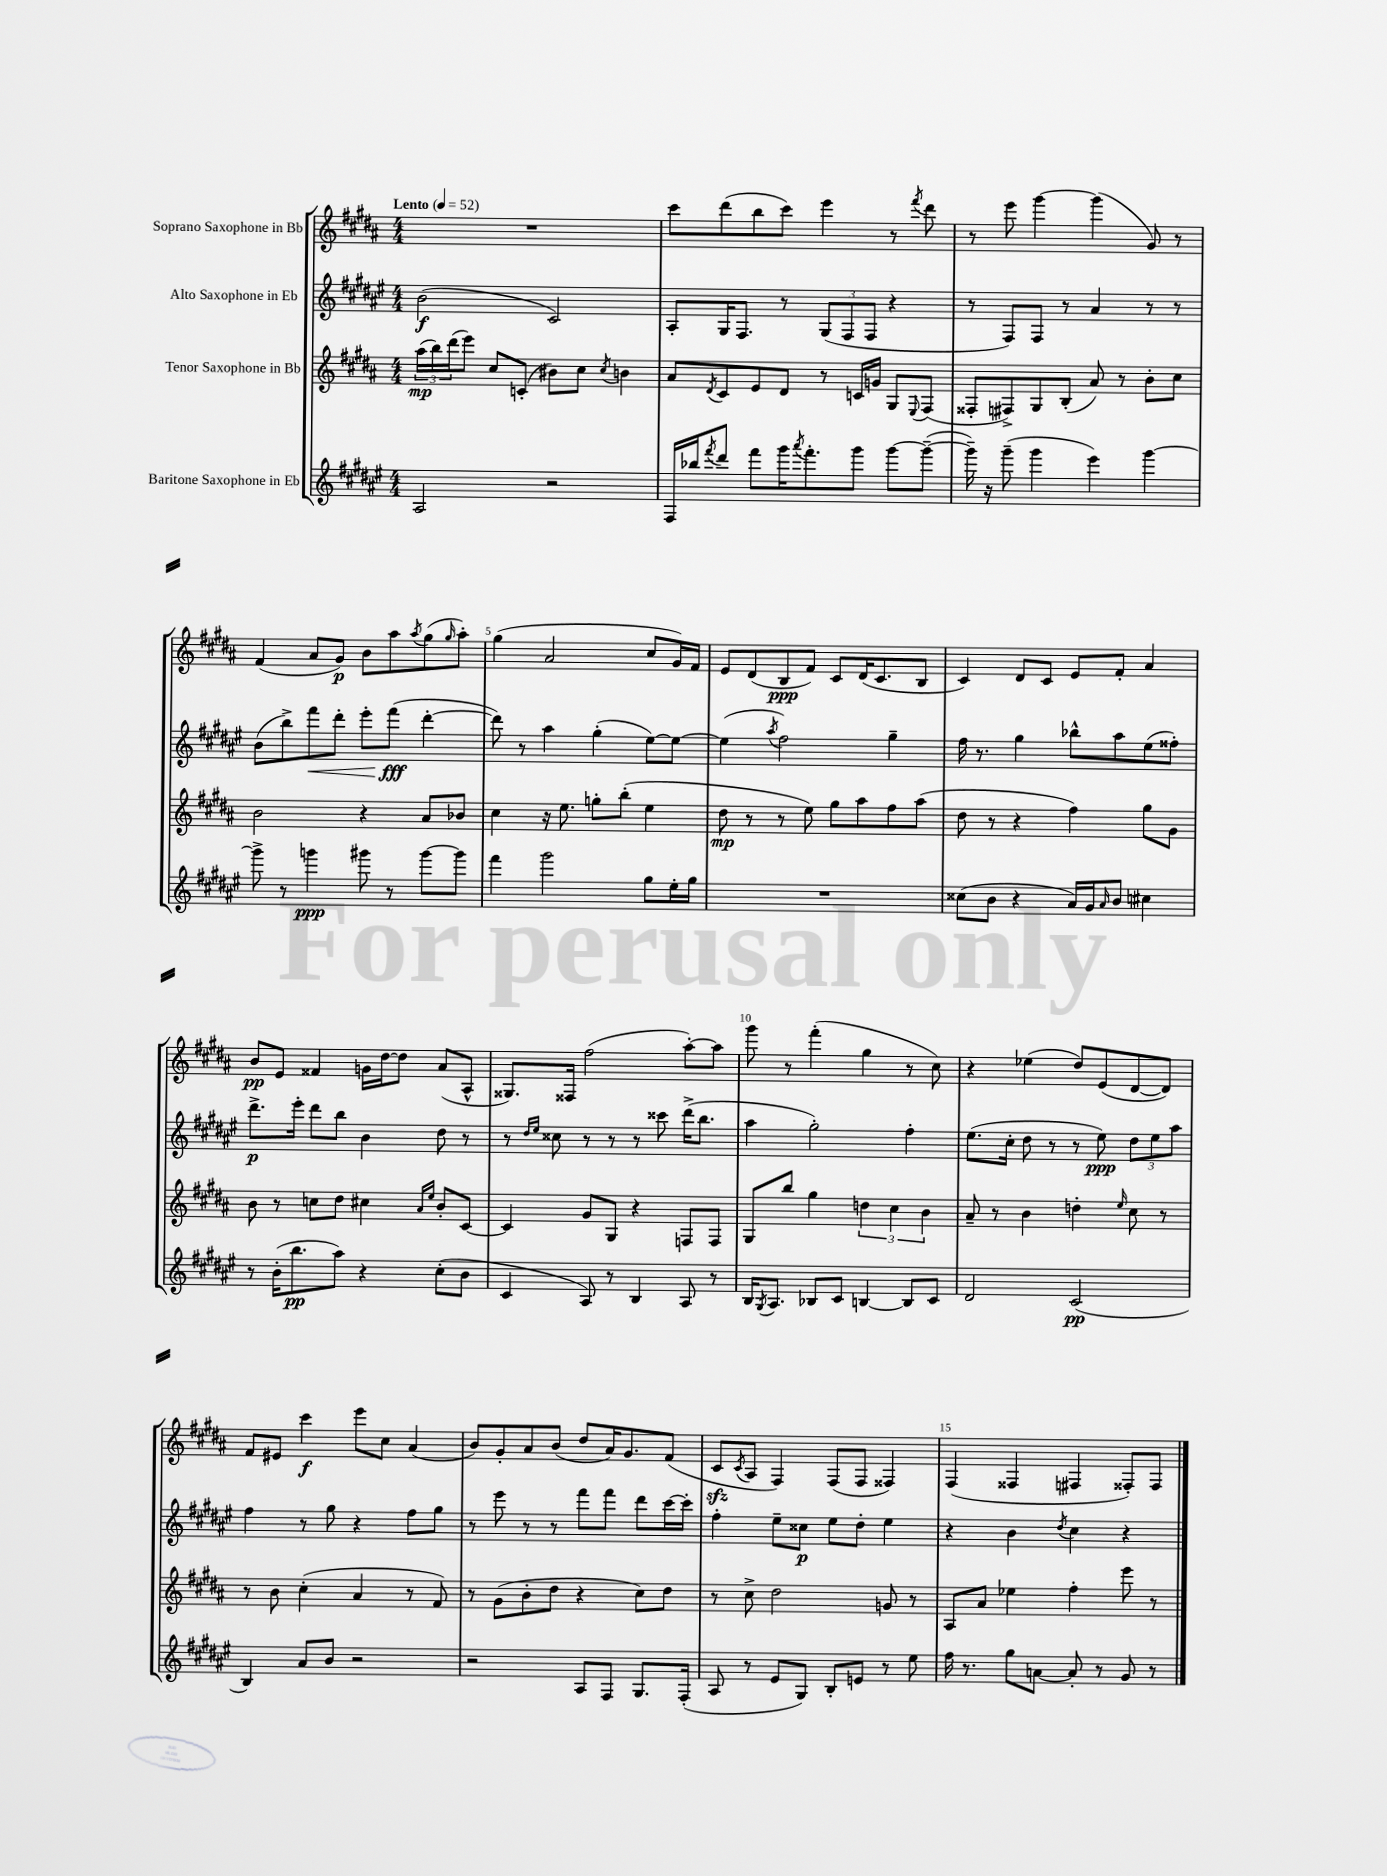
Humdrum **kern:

**kern	**kern	**kern	**kern
*staff4	*staff3	*staff2	*staff1
*clefG2	*clefG2	*clefG2	*clefG2
*k[f#c#g#d#a#e#]	*k[f#c#g#d#a#]	*k[f#c#g#d#a#e#]	*k[f#c#g#d#a#]
*M4/4	*M4/4	*M4/4	*M4/4
*MM52	*MM52	*MM52	*MM52
2A#	(24aa#	(2b	1r
.	24bb)	.	.
.	(24ddd#	.	.
.	8eee)	.	.
.	8cc#	.	.
.	(8c'	.	.
2r	8b#)	2c#)	.
.	8cc#	.	.
.	8qcc#	.	.
.	4b	.	.
=	=	=	=
16F#	8a#	8A#'	8ccc#
16bb-	.	.	.
8qfff#	8qd#	.	.
8ddd#	8c#	16G#	(8ddd#
.	.	8.F#	.
8fff#	8e	.	8bb
16ggg#	8d#	8r	8ccc#)
8qaaa#	.	.	.
8.fff#'	.	.	.
.	8r	(12G#	4eee
.	.	12F#	.
8ggg#	16c	.	.
.	.	12F#	.
.	16g	.	.
[8ggg#	8G#	4r	8r
.	8qqE	.	8qfff#
(8ggg#~_	(8F#	.	8ddd#
=	=	=	=
16ggg#~])	8F##'	8r	8r
16r	.	.	.
(8ggg#~	8F#^)	8F#)	8eee
4ggg#	8G#	8F#	[4ggg#
.	(8B'	8r	.
4eee#)	8a#)	4a#	(4ggg#]
.	8r	.	.
[4ggg#	8b'	8r	8g#)
.	8cc#	8r	8r
=	=	=	=
8ggg#^]	2b	(8b	(4f#
8r	.	8bb^)	.
4ggg	.	8fff#	8a#
.	.	8ddd#'	8g#)
8ggg#	4r	8eee#'	8b
8r	.	(8fff#	8aa#
.	.	.	8qaa#
[8ggg#	8a#	[4ddd#'	(8gg#
.	.	.	16qqgg#
8ggg#]	8b-	.	8aa#')
=	=	=	=
4fff#	4cc#	8ddd#])	(4gg#
.	.	8r	.
2ggg#	16r	4aa#	2a#
.	8.ee	.	.
.	8gg'	(4gg#'	.
.	(8bb'	.	.
8gg#	4ee	[8ee#)	8cc#
16ee#'	.	8ee#_	16g#)
16gg#	.	.	16f#
=	=	=	=
1r	8dd#	(4ee#]	8e
.	8r	.	(8d#
.	.	8qaa#	.
.	8r	2ff#)	8B
.	8ee)	.	8f#)
.	8gg#	.	8c#
.	8aa#	.	(16d#
.	.	.	8.c#
.	8ff#	4gg#~	.
.	(8aa#	.	8B
=	=	=	=
(8cc##	8dd#	16ff#	4c#)
.	.	8.r	.
8b	8r	.	.
4r	4r	4gg#	8d#
.	.	.	8c#
16a#)	4ff#)	8bb-^^	8e
16g#	.	.	.
16qqa#	.	.	.
8b	.	8aa#	8f#'
4cc#	8gg#	(8ee#	4a#
.	8g#	8ff##')	.
=	=	=	=
8r	8b	8.ddd#^	8b
(16b'	8r	.	8e
8.bb	.	16eee#'	.
.	8cc	8ddd#	4f##
8aa#)	8dd#	8bb	.
4r	4cc#	4b	16g
.	.	.	[16dd#
.	.	.	8dd#]
.	16qqa#	.	.
.	16qqee	.	.
(8cc#'	8b'	8dd#	(8a#
8b	[8c#	8r	8A#^^
=	=	=	=
4c#	4c#]	8r	8.G##)
.	.	16qqdd#	.
.	.	16qqee#	.
.	.	8cc##	.
.	.	.	16F##
8A#)	8g#	8r	(2ff#
8r	8G#	8r	.
4B	4r	8r	.
.	.	8ccc##	.
8A#	8F	(16ddd#^	[8aa#')
.	.	8.bb	.
8r	8F	.	8aa#]
=	=	=	=
16B	8G#	4aa#	8ggg#
8qG#	.	.	.
8.A#	.	.	.
.	8bb	.	8r
8B-	4gg#	2gg#')	(4fff#'
8c#	.	.	.
[4B	6dd	.	4gg#
.	6cc#	.	.
8B]	.	4ff#'	8r
.	6b	.	.
8c#	.	.	8cc#)
=	=	=	=
2d#	8a#~	(8.ee#	4r
.	8r	.	.
.	.	16cc#'	.
.	4b	8dd#	(4ee-
.	.	8r	.
(2c#	4dd'	8r	8dd#)
.	.	8ee#)	(8e
.	16qqee	.	.
.	8cc#	12dd#	[8d#
.	.	12ee#	.
.	8r	.	8d#])
.	.	12aa#	.
=	=	=	=
4B)	8r	4ff#	8f#
.	8b	.	8e#
8a#	(4cc#'	8r	4ccc#
8b	.	8gg#	.
2r	4a#	4r	8eee
.	.	.	8cc#
.	8r	8ff#	(4a#
.	8f#)	8gg#	.
=	=	=	=
2r	8r	8r	8b)
.	(8g#	8eee#	8g#'
.	8b'	8r	8a#
.	8dd#	8r	(8b
8A#	4r	8fff#	8dd#
8F#	.	8fff#	16a#)
.	.	.	8.g#
8.G#	8cc#)	8ddd#	.
.	8dd#	[16ccc#	(8f#
(16F#'	.	16ccc#']	.
=	=	=	=
8A#	8r	4ff#'	8c#
.	.	.	8qc#
8r	8cc#^	.	8A#
8e#	2dd#	8ee#~	4F#)
8G#)	.	8cc##	.
8B'	.	8ee#	(8F#
8e	.	8dd#'	8F#
8r	8g	4ee#	4F##)
8ee#	8r	.	.
=	=	=	=
16ff#	8A#	4r	(4F#
8.r	.	.	.
.	8a#	.	.
8gg#	4ee-	4b	4F##
[8a	.	.	.
.	.	8qdd#	.
8a']	4ff#'	4cc#	4F#
8r	.	.	.
8g#	8eee	4r	8F##')
8r	8r	.	8F##
==	==	==	==
*-	*-	*-	*-
